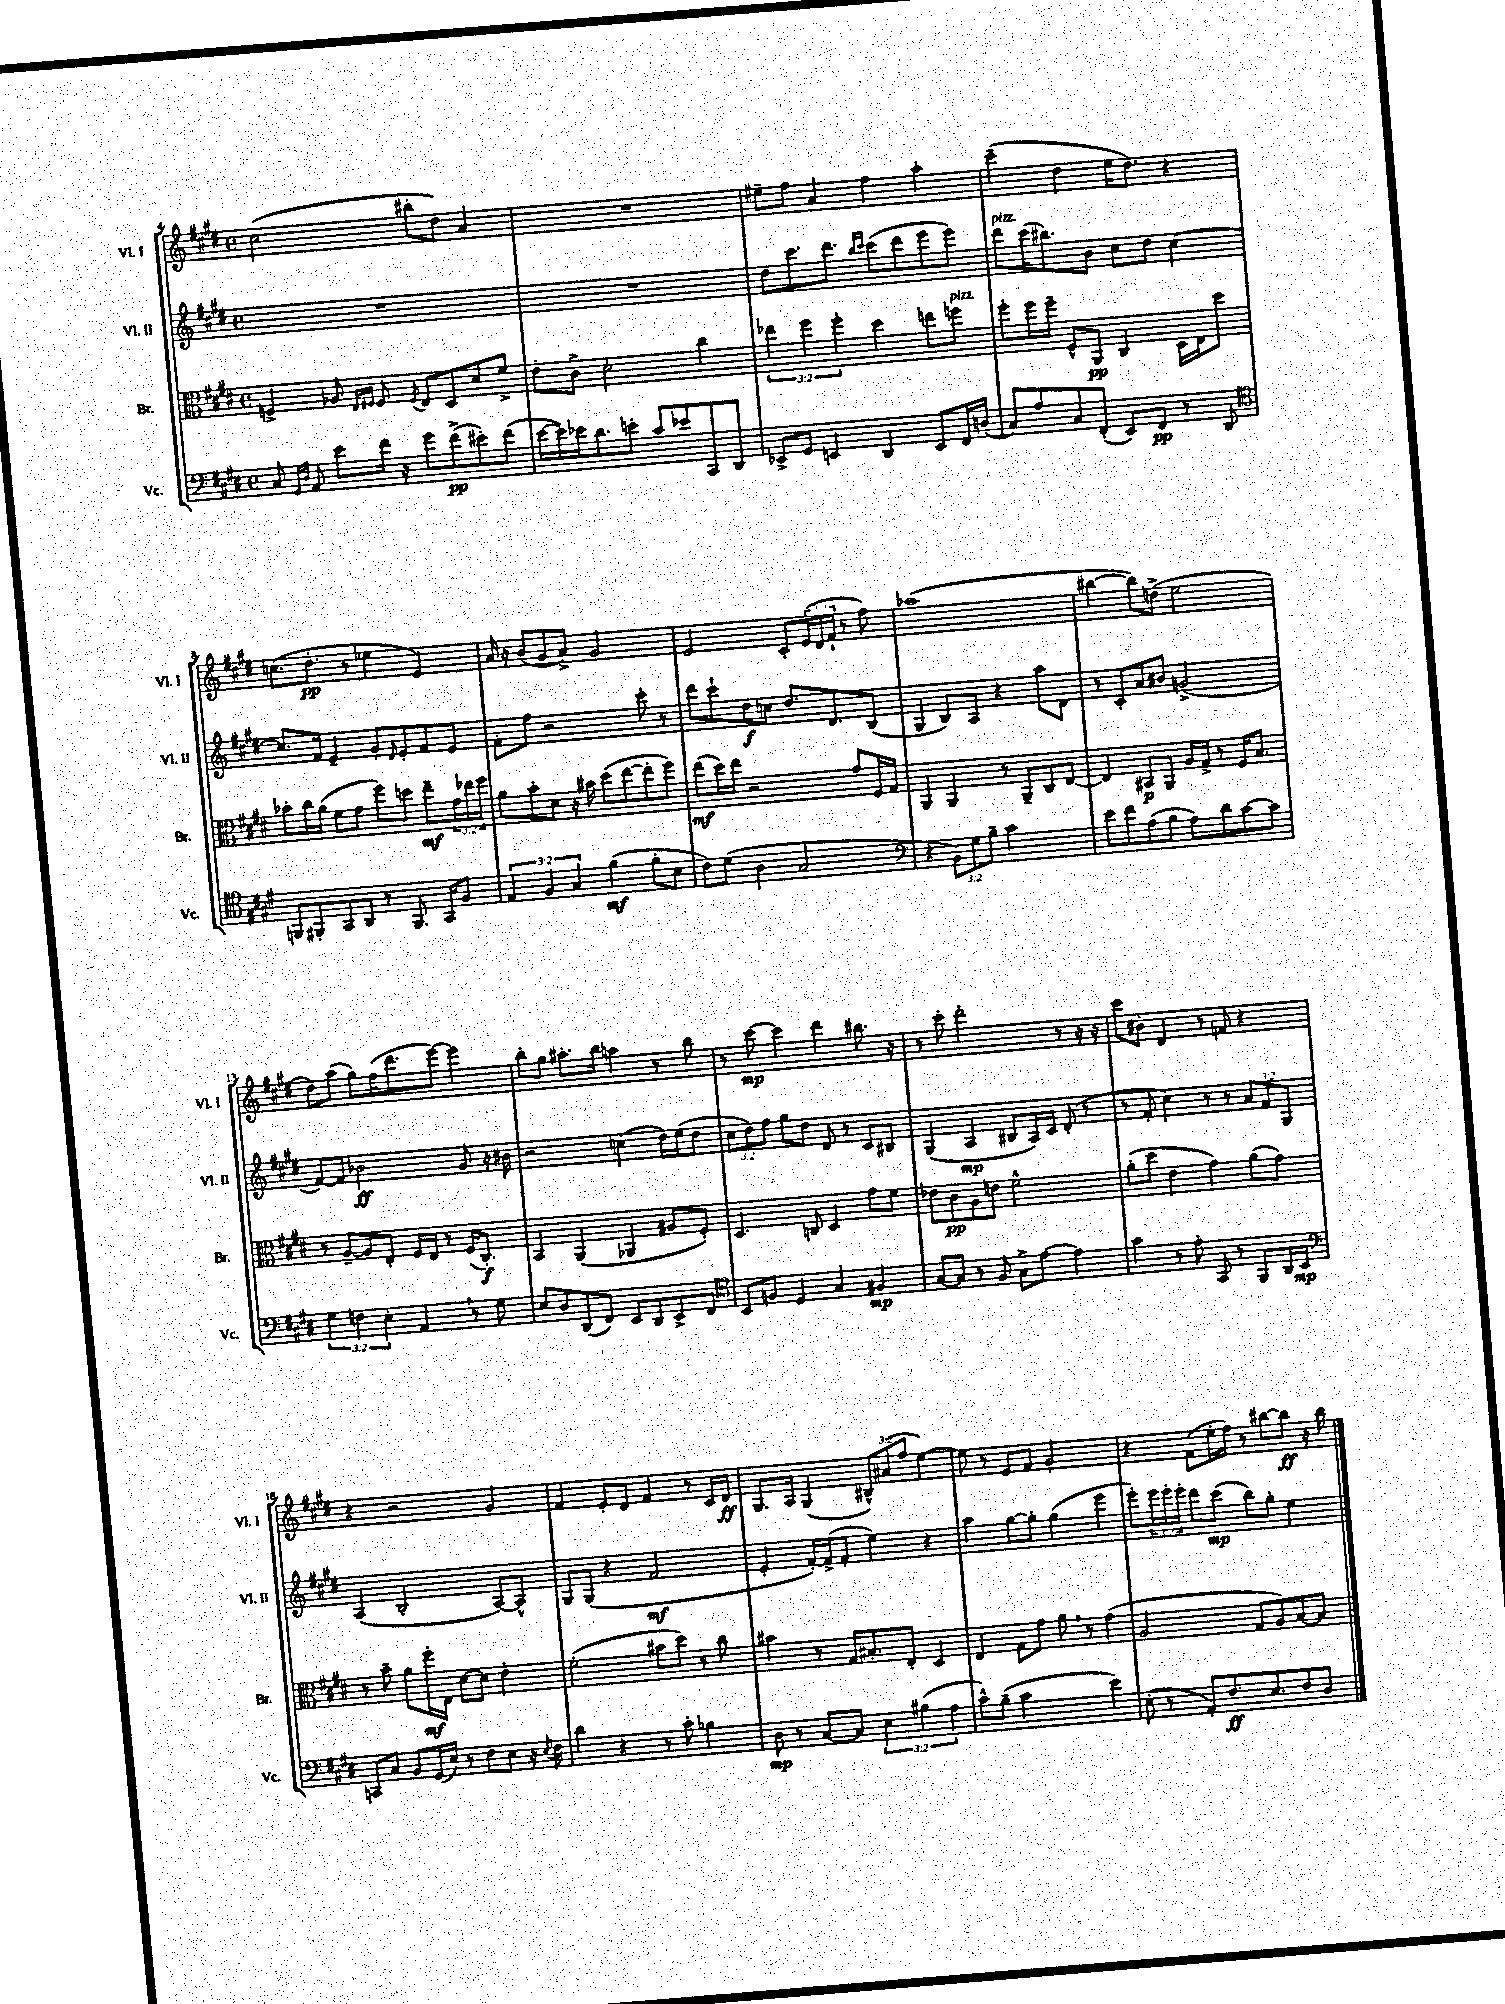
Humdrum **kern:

**kern	**kern	**kern	**kern
*staff4	*staff3	*staff2	*staff1
*clefF4	*clefC3	*clefG2	*clefG2
*k[f#c#g#d#]	*k[f#c#g#d#]	*k[f#c#g#d#]	*k[f#c#g#d#]
*M4/4	*M4/4	*M4/4	*M4/4
*met(c)	*met(c)	*met(c)	*met(c)
8C#/	4F^/	1r	(2cc#\
16qqGG#/LL	.	.	.
16qqD#/JJ	.	.	.
8AA/	.	.	.
8e\L	8A-/	.	.
.	16qqE/LL	.	.
.	16qqF#/JJ	.	.
16f#\Jk	8F#/	.	.
16r	.	.	.
.	8qF#/	.	.
8g#\L	8E/L	.	8bb#'\L
(8f#^\	8D#/	.	8dd#\J)
8e#'\)	8d#/	.	4a/
(8f#\J	8f#^/J	.	.
=	=	=	=
[16e\LL	8e'\L	1r	1r
16e\])	.	.	.
16e-\J	8c#^\J	.	.
8.d#\	.	.	.
.	2d#'\	.	.
8e'\J	.	.	.
8c#/L	.	.	.
8e-/	.	.	.
8CC#/	4cc#\	.	.
8DD#/J	.	.	.
=	=	=	=
8EE-^/L	6ee-\	8dd#\L	8ee#~\L
8GG#/J	.	8.ccc#\	8ff#\J
.	6ff#\	.	.
4EE/	.	.	4a/
.	.	8.ddd#\J	.
.	6ff#'\	.	.
.	.	16qqbb/LL	.
.	.	16qqccc#/JJ	.
4DD#/	4dd#\	(8ccc#\L	4ff#\
.	.	8ddd#\	.
8EE/L	8ee\L	8eee\	4aa'\
16FF#/L	8ff\J	8eee\J)	.
(16D/JJ	.	.	.
=	=	=	=
8C#/L)	8ff#'\L	8ddd#\L	(4ccc#~\
8A/	16ff#\L	(16ccc#\K	.
.	16ff#~\JJ	8.bb#\)	.
8C#/	8F#^^/L	.	4dd#\
(8FF#'/J	8AA/J	8b\J	.
8EE/L)	4C#/	8cc#\L	16ee\LK
.	.	.	8.dd#\J)
8FF#/J	.	8dd#\J	.
8r	16D#\LL	[4cc#\	4r
.	16E\J	.	.
8DD#/	8dd#\J	.	.
=	=	=	=
*clefC4	*	*	*
8FF/L	8b-'\L	8.cc#/]L	(8.cc\L
8FF#'/	16cc#\L	.	.
.	(16a\JJ	16f#/Jk	8.dd#'\J
8GG#/	8f#\L	4e~/	.
8AA/J	8g#\J	.	8r
8r	8ff#\L)	8g#'/L	4ee-\
.	.	16qqd#/	.
8.FF#/	8dd\J	8e'/	.
.	8ee~\L	8f#/	4e/)
16GG#/LK	.	.	.
8F#/J	24g#\L	8e/J	.
.	24ee-\	.	.
.	24ff#\JJ	.	.
=	=	=	=
6E/	8a\L	8f#'\L	16a/
.	.	.	16r
.	8b'\	8ff#\J	(8b/L
6F#/	.	.	.
.	8d#\J	2r	8g#/
6G#/	.	.	.
.	16r	.	8a^/J)
.	16b#\	.	.
(4f#\	(8dd#\L	.	2g#/
.	[8ee\	.	.
8f#'\L	8ee'\]	8ccc#'\	.
8B\J	8ff#\J)	8r	.
=	=	=	=
8c#\L)	(8ee\L	8ddd#\L	2e/
(8d#\J	16dd#\L)	8ccc#`\	.
.	16ee\JJ	.	.
4A\	2r	8dd#\	.
.	.	8cc\J	.
2G#/	.	8.dd#/L	8c#'/L
.	.	.	(24e/L
.	.	.	24d#/
.	.	8.d#/	.
.	.	.	24f#`/JJ
.	8g#/L	.	8r
.	16F#/L	(8B/J	8ff#\)
.	16G#/JJ	.	.
=	=	=	=
*clefF4	*	*	*
4r	4AA/	4G#/	(1aa-
12BB\L)	4AA/	8B/L)	.
12G#\	.	.	.
.	.	8A/J	.
12B~\J	.	.	.
2c#\	8r	4r	.
.	8AA~/L	.	.
.	8C#/	8aa\L	.
.	[8E/J	8d#\J	.
=	=	=	=
8e\L	4E/]	8r	[4bb#\
8f#\	.	8c#'/L	.
(8A\	8BB#/L	8a/	8bb#\]L)
8B\J	8AA/J	8b#/J	(8dd^\J
8A\L)	16A/LL	(2g^/	2ee\
.	16G#^/JJ	.	.
8d#\	8r	.	.
[8c#\	16F#/LK	.	.
.	8.B/J	.	.
8c#\]J	.	.	.
=	=	=	=
6G#\	8r	[8f#/L)	8dd#\L)
.	[8A~/L	8f#/]J	(8aa\J
6F\	.	.	.
.	8A/]	2b-\	8gg#\L)
6E'\	.	.	.
.	8E'/J	.	(16ff#\K
.	.	.	8.ddd#\
4AA/	16F#/LL	.	.
.	16E/JJ	.	.
.	8r	.	[8eee\J)
8r	(16F#/LK	8g#/	4eee\]
.	8.C#'/J)	.	.
8G#\	.	16r	.
.	.	16b#\	.
=	=	=	=
8E/L	4BB/	2r	8bb'\L
8D#/	.	.	8gg#\J
(8DD#/	(4AA/	.	8.aa#'\L
8FF#/J)	.	.	.
.	.	.	16bb\Jk
8EE/L	4AA-/	(4cc\	4aa\
8DD#/	.	.	.
8EE^/	8A#/L	16dd#\LL)	8r
.	.	(16ee\J	.
8FF#/J	8F#'/J)	8dd#\J	8bb\
=	=	=	=
*clefC4	*	*	*
8BB/L	4.D#/	12cc#\L	8r
.	.	12dd#\)	.
8F/J	.	.	[8ccc#\
.	.	12ff#\J	.
4D#/	.	8gg#\L	4ccc#\]
.	8C/	8dd#\J	.
4G#/	4D#/	8d#/	4ddd#\
.	.	8r	.
4F#/	8g#\L	8c#/L	8.bb#\
.	8f#\J	8B#/J	.
.	.	.	16r
=	=	=	=
[8G#/L	8e-\L	(4G#/	8r
8G#/]J	8c#\	.	8ccc#'\
8r	8A\	4A/	2ddd#'\
8F#/	8e\J	.	.
8G#^\L	2f#^^\	8B#/L	.
[8e\J	.	16A/L)	.
.	.	16c#/JJ	.
4e\]	.	(8d#'/	8r
.	.	8r	16r
.	.	.	16r
=	=	=	=
4g#\	(8a'\L	8r	8ccc#\L
.	8dd#\J	8f#'/	8b#'\J
8r	4e\	4cc#\)	4d#/
8e'\	.	.	.
8GG#/	4g#\)	8r	8r
8r	.	8r	8f/
8FF#/L	(8a\L	12a/L	4r
.	.	12f#/	.
16AA/L	8g#\J)	.	.
.	.	12G#/J	.
16BB/JJ	.	.	.
=	=	=	=
*clefF4	*	*	*
8CC/L	8r	(4A/	4r
8C#/J	8b~\	.	.
8BB/L	8a\L	2B'/	2r
(16GG#/L	16ff#'\L	.	.
16E/JJ)	16E\JJ	.	.
8r	[8d#\L	.	.
8F#\L	8d#\]J	.	.
8E\J	4e'\	[8A/L)	4g#/
16r	.	8A^^/]J	.
8qE/	.	.	.
16F#\	.	.	.
=	=	=	=
4d#\	(2f#'\	8G#/L	4f#/
.	.	(8G#/J	.
4r	.	4r	8e'/L
.	.	.	8d#/J
8r	8b#\L	2f#/	4f#/
8c#'\	8dd#\J)	.	.
4B-\	8r	.	8r
.	8cc#\	.	16c#/LL
.	.	.	16d#/JJ
=	=	=	=
8D#\	4b#\	4e'/	8.G#/L
8r	.	.	.
.	.	.	16A/Jk
[8C#/L	8r	[16f#'/LL)	(4G#/
.	.	(16f#^/]J	.
8C#/]J	16G#/LK	8f#'/J	.
.	8.B#'/	.	.
6E\	.	4ee\)	12B#^^/L)
.	.	.	(12a#/
.	8E'/J	.	.
(6B#\	.	.	12ff#/J
.	4D#/	4r	[4ee\)
6A\	.	.	.
=	=	=	=
8c#^^\L)	4E/	4aa\	8ee\]
(8B~\J	.	.	8r
2c#\	8G#\L	[8gg#\L	8e/L
.	8g#\J	8gg#'\]J	8f#/J
.	8a\	(4gg#\	2g#'/
.	8r	.	.
4e\)	(4g#\	4eee\	.
=	=	=	=
(8E'\	2A/	8eee'\L)	4r
8r	.	24eee\L	.
.	.	24eee'\	.
.	.	24eee'\JJ	.
8AA'/L)	.	8ddd#\L	(8f#\L
8.F#/	.	(8ccc#\J	16ee'\L
.	.	.	16ff#\JJ)
.	8G#/L	8bb\L)	8r
8.E/	.	.	.
.	8A/)	8gg#'\J	[8bb#\L
8F#/	[8B/	4ee\	8bb#\]J
8D#/J	8B/]J	.	16r
.	.	.	16bb#\
==	==	==	==
*-	*-	*-	*-
